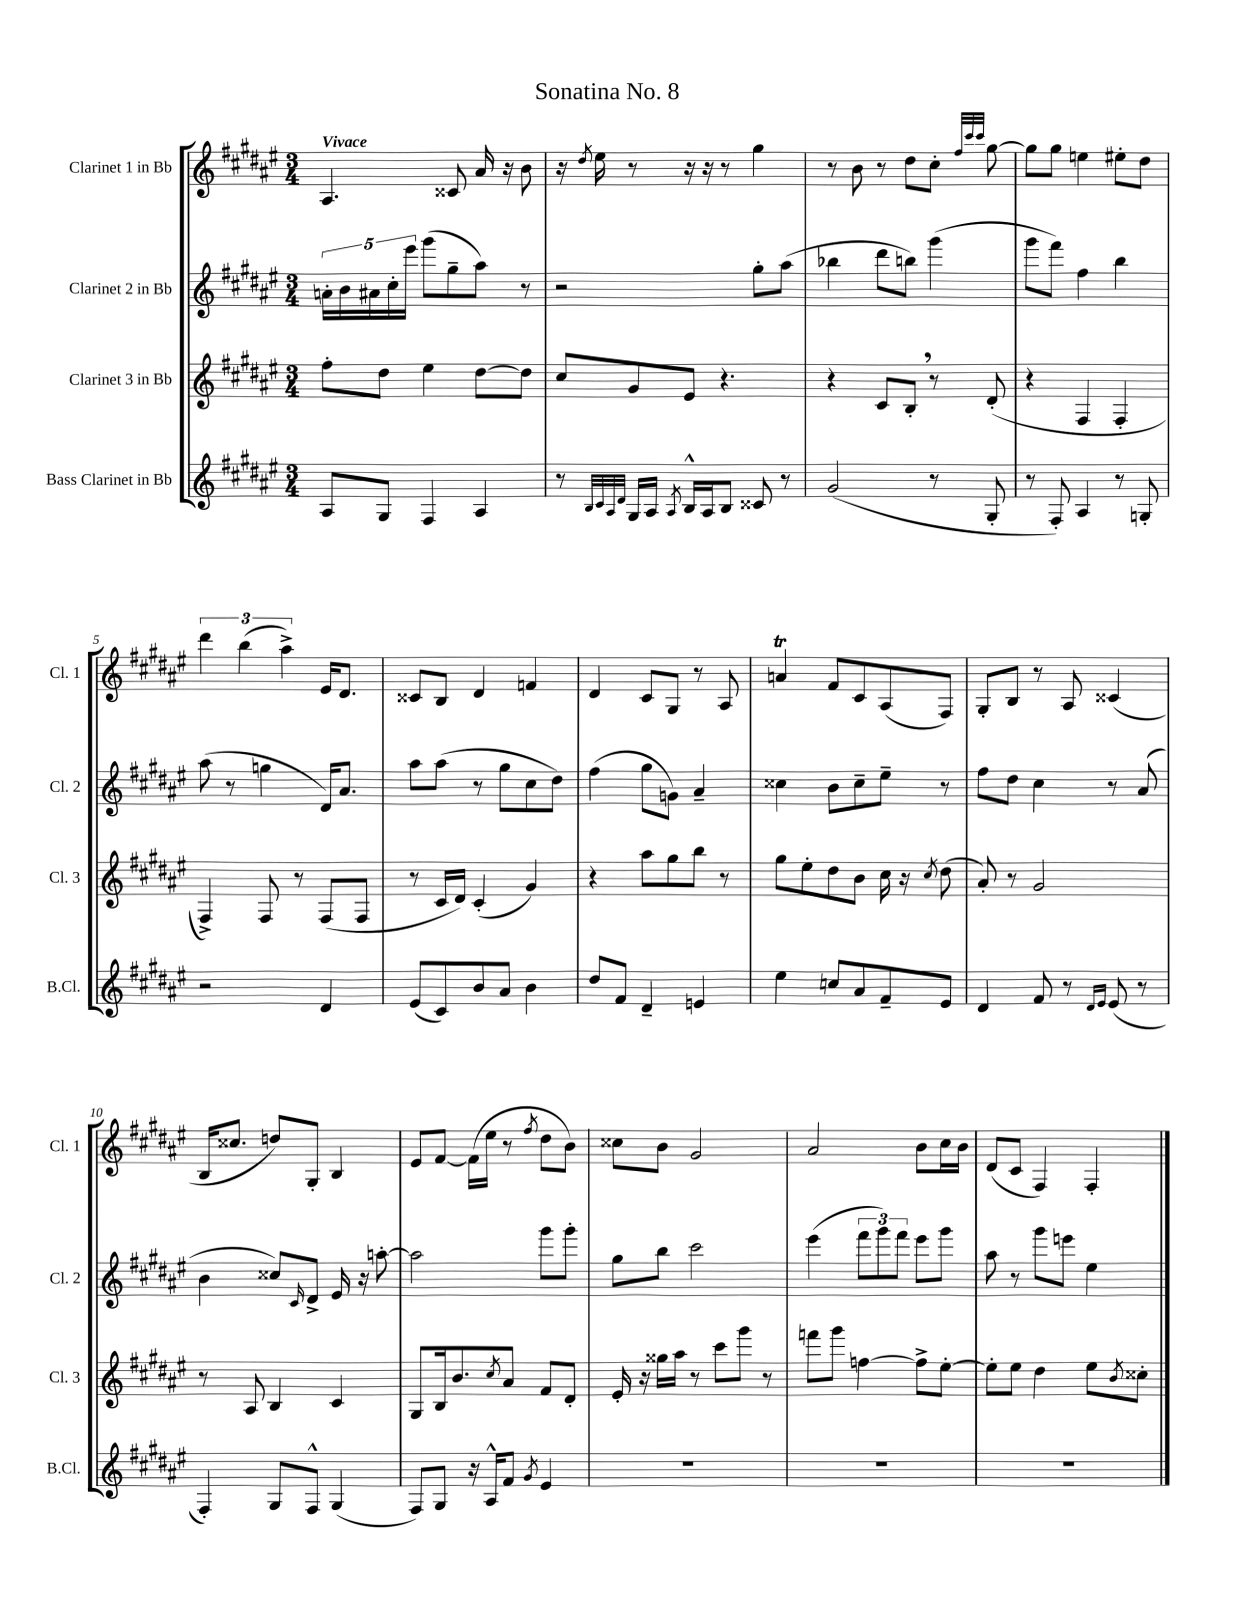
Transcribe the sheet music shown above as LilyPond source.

\header { title = "Sonatina No. 8" }
<<
\new StaffGroup <<
\new Staff = "s0" \with { instrumentName = "Clarinet 1 in Bb" shortInstrumentName = "Cl. 1" } {
    \clef treble \key fis \major \numericTimeSignature \time 3/4 \tempo "Vivace"
    ais4. cisis'8 ais'16 r16 b'8 |
    r16 \acciaccatura { dis''8 } eis''16 r8 r16 r16 r8 gis''4 |
    r8 b'8 r8 dis''8 cis''8-. \grace { fis''32 cis'''32 cis'''32 } gis''8~ |
    gis''8 gis''8 e''4 eis''8-. dis''8 |
    \tuplet 3/2 { dis'''4 b''4( ais''4->) } eis'16 dis'8. |
    cisis'8 b8 dis'4 f'4 |
    dis'4 cis'8 gis8 r8 ais8 |
    a'4\trill fis'8 cis'8 ais8( fis8) |
    gis8-. b8 r8 ais8 cisis'4( |
    b16 cisis''8. d''8) gis8-. b4 |
    eis'8 fis'8~ fis'16( eis''16 r8 \acciaccatura { fis''8 } dis''8 b'8) |
    cisis''8 b'8 gis'2 |
    ais'2 b'8 cis''16 b'16 |
    dis'8( cis'8 fis4) fis4-. \bar "|." |
}
\new Staff = "s1" \with { instrumentName = "Clarinet 2 in Bb" shortInstrumentName = "Cl. 2" } {
    \clef treble \key fis \major \numericTimeSignature \time 3/4
    \tuplet 5/4 { a'16-. b'16 ais'16 cis''16-. eis'''16 } gis'''8( gis''8-- ais''8) r8 |
    r2 gis''8-. ais''8( |
    bes''4 dis'''8 b''8) gis'''4( |
    gis'''8 fis'''8) fis''4 b''4 |
    ais''8( r8 g''4 dis'16) ais'8. |
    ais''8 ais''8( r8 gis''8 cis''8 dis''8) |
    fis''4( gis''8 g'8) ais'4-- |
    cisis''4 b'8 cisis''8-- eis''8-- r8 |
    fis''8 dis''8 cis''4 r8 ais'8( |
    b'4 cisis''8) \grace { cis'16 } dis'8-> eis'16 r16 a''8~-. |
    a''2 gis'''8 gis'''8-. |
    gis''8 b''8 cis'''2 |
    eis'''4( \tuplet 3/2 { fis'''8 gis'''8) fis'''8 } eis'''8 gis'''8 |
    ais''8 r8 gis'''8 e'''8 eis''4 \bar "|." |
}
\new Staff = "s2" \with { instrumentName = "Clarinet 3 in Bb" shortInstrumentName = "Cl. 3" } {
    \clef treble \key fis \major \numericTimeSignature \time 3/4
    fis''8-. dis''8 eis''4 dis''8~ dis''8 |
    cis''8 gis'8 eis'8 r4. |
    r4 cis'8 b8-. \breathe r8 dis'8-.( |
    r4 fis4 fis4-. |
    fis4->) fis8 r8 fis8( fis8 |
    r8 cis'16 dis'16) cis'4-.( gis'4) |
    r4 ais''8 gis''8 b''8 r8 |
    gis''8 eis''8-. dis''8 b'8 cis''16 r16 \acciaccatura { cis''8 } dis''8( |
    ais'8-.) r8 gis'2 |
    r8 ais8 b4 cis'4 |
    gis8 b16 b'8. \acciaccatura { cis''8 } ais'8 fis'8 dis'8-. |
    eis'16-. r16 gisis''16 ais''16 r8 cis'''8 gis'''8 r8 |
    f'''8 gis'''8 f''4~ f''8-> eis''8~-. |
    eis''8-. eis''8 dis''4 eis''8 \acciaccatura { b'8 } cisis''8-. \bar "|." |
}
\new Staff = "s3" \with { instrumentName = "Bass Clarinet in Bb" shortInstrumentName = "B.Cl." } {
    \clef treble \key fis \major \numericTimeSignature \time 3/4
    ais8 gis8 fis4 ais4 |
    r8 \grace { b32 cis'32 ais32 dis'32 } gis16 ais16 \acciaccatura { ais8 } b16-^ ais16 b8 cisis'8 r8 |
    gis'2( r8 gis8-. |
    r8 fis8-.) ais4 r8 g8-. |
    r2 dis'4 |
    eis'8( cis'8) b'8 ais'8 b'4 |
    dis''8 fis'8 dis'4-- e'4 |
    eis''4 c''8 ais'8 fis'8-- eis'8 |
    dis'4 fis'8 r8 \grace { dis'16 eis'16 } eis'8( r8 |
    fis4-.) gis8 fis8-^ gis4( |
    fis8) gis8 r16 ais16-^ fis'8 \acciaccatura { gis'8 } eis'4 |
    R2. |
    R2. |
    R2. \bar "|." |
}
>>
>>
